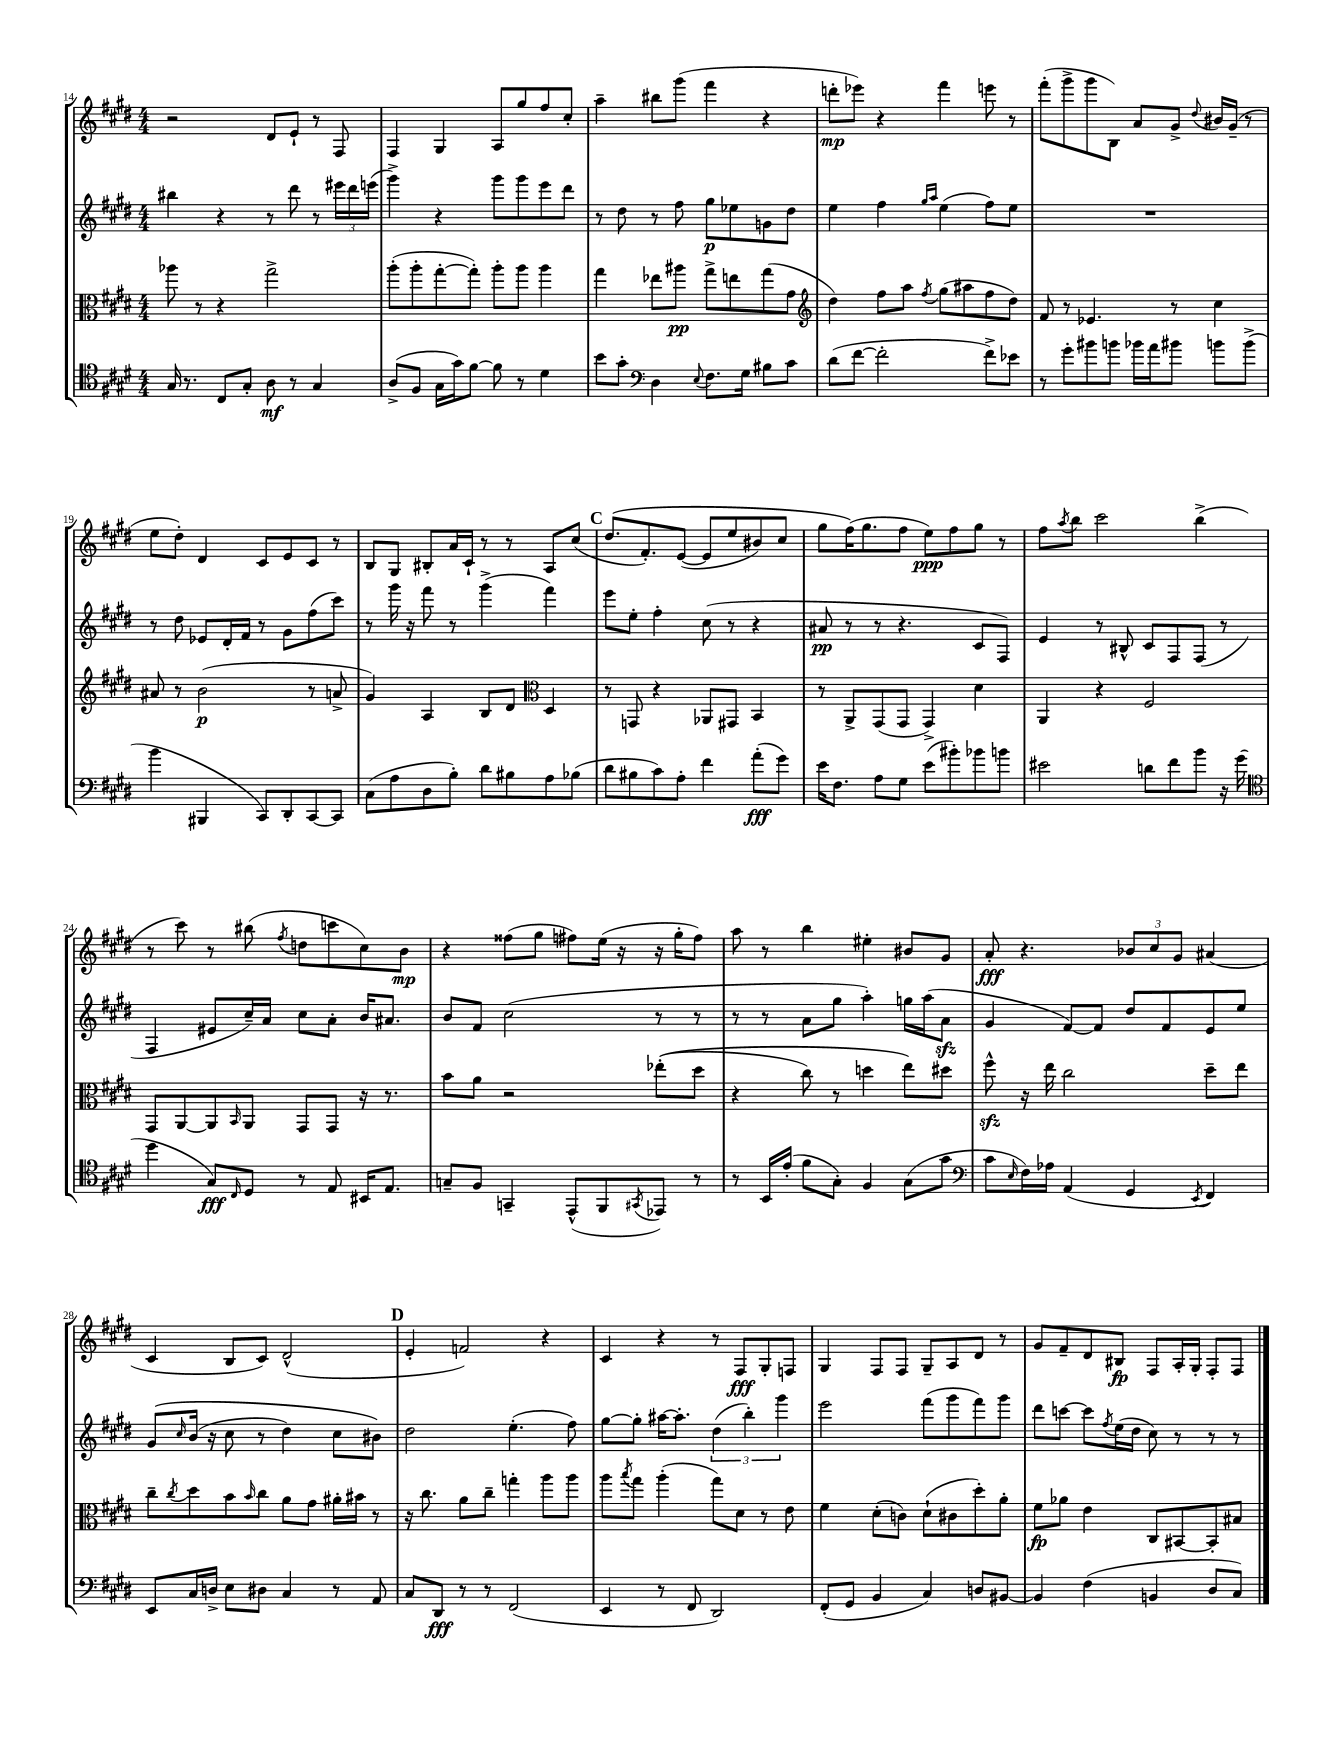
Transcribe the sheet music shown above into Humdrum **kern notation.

**kern	**dynam	**kern	**dynam	**kern	**dynam	**kern	**dynam
*part4	*part4	*part3	*part3	*part2	*part2	*part1	*part1
*staff4	*staff4	*staff3	*staff3	*staff2	*staff2	*staff1	*staff1
*clefC4	*	*clefC3	*	*clefG2	*	*clefG2	*
*k[f#c#g#d#]	*	*k[f#c#g#d#]	*	*k[f#c#g#d#]	*	*k[f#c#g#d#]	*
*M4/4	*	*M4/4	*	*M4/4	*	*M4/4	*
=14	=14	=14	=14	=14	=14	=14	=14
16G#/	.	8aa-X\	.	4bb#X\	.	2r	.
8.r	.	.	.	.	.	.	.
.	.	8r	.	.	.	.	.
8C#/L	.	4r	.	4r	.	.	.
8G#'/J	.	.	.	.	.	.	.
8A\	mf	2gg#^\	.	8r	.	8d#/L	.
8r	.	.	.	8ddd#\	.	8e`/J	.
4G#/	.	.	.	8r	.	8r	.
.	.	.	.	24eee#X\LL	.	8F#/	.
.	.	.	.	24ddd#\	.	.	.
.	.	.	.	(24eeen\JJ	.	.	.
=15	=15	=15	=15	=15	=15	=15	=15
(8A^/L	.	(8aa'\L	.	4ggg#^\)	.	4F#/	.
8F#/J	.	8aa'\	.	.	.	.	.
16G#\LL	.	[8gg#'\	.	4r	.	4G#/	.
16g#\J)	.	.	.	.	.	.	.
[8f#\J	.	8gg#'\J])	.	.	.	.	.
8f#\]	.	8aa'\L	.	8ggg#\L	.	8A/L	.
8r	.	8aa\J	.	8ggg#\	.	8gg#/	.
4d#\	.	4aa\	.	8eee\	.	8ff#/	.
.	.	.	.	8ddd#\J	.	8cc#'/J	.
=16	=16	=16	=16	=16	=16	=16	=16
8b\L	.	4gg#\	.	8r	.	4aa~\	.
8g#'\J	.	.	.	8dd#\	.	.	.
*clefF4	*	*	*	*	*	*	*
4D#\	.	8ee-X\L	.	8r	.	8bb#X\L	.
.	.	8aa#X\J	pp	8ff#\	.	(8ggg#\J	.
8qqE/	.	.	.	.	.	.	.
8.F#\L	.	8gg#^\L	.	8gg#\L	p	4fff#\	.
.	.	8een\	.	8ee-X\	.	.	.
16G#\Jk	.	.	.	.	.	.	.
8B#X\L	.	(8gg#\	.	8gn\	.	4r	.
8c#\J	.	8g#\J	.	8dd#\J	.	.	.
=17	=17	=17	=17	=17	=17	=17	=17
*	*	*clefG2	*	*	*	*	*
(8d#\L	.	4dd#\)	.	4ee\	.	8dddn'\L	mp
[8f#\J	.	.	.	.	.	8eee-X\J)	.
2f#'\]	.	8ff#\L	.	4ff#\	.	4r	.
.	.	8aa\J	.	.	.	.	.
.	.	.	.	16qqgg#/LL	.	.	.
.	.	8qff#/	.	16qqaa/JJ	.	.	.
.	.	(8gg#\L	.	(4ee\	.	4fff#\	.
.	.	8aa#X\	.	.	.	.	.
8f#^\L)	.	8ff#\	.	8ff#\L)	.	8eeen\	.
8e-X\J	.	8dd#\J)	.	8ee\J	.	8r	.
=18	=18	=18	=18	=18	=18	=18	=18
8r	.	8f#/	.	1r	.	(8fff#'\L	.
8g#'\L	.	8r	.	.	.	8ggg#^\	.
8b#X\	.	4.e-X/	.	.	.	8ggg#\	.
8bn\J	.	.	.	.	.	8B\J)	.
16b-X\LL	.	.	.	.	.	8a/L	.
16a\J	.	.	.	.	.	.	.
8b#X\J	.	8r	.	.	.	8g#^/J	.
.	.	.	.	.	.	8qqdd#/	.
8bn\L	.	4cc#\	.	.	.	16b#X/LL	.
.	.	.	.	.	.	(16g#~/JJ	.
(8b^\J	.	.	.	.	.	8r	.
!!LO:LB:g=z
=19	=19	=19	=19	=19	=19	=19	=19
4b\	.	8a#X/	.	8r	.	8ee\L	.
.	.	8r	.	8dd#\	.	8dd#'\J)	.
4BBB#X/	.	(2b\	p	8e-X/L	.	4d#/	.
.	.	.	.	16d#'/L	.	.	.
.	.	.	.	16f#/JJ	.	.	.
8CC#/L)	.	.	.	8r	.	8c#/L	.
8DD#'/	.	.	.	8g#\L	.	8e/	.
[8CC#/	.	8r	.	(8ff#\	.	8c#/J	.
8CC#/J]	.	8an^/	.	8ccc#\J)	.	8r	.
=20	=20	=20	=20	=20	=20	=20	=20
(8C#\L	.	4g#/)	.	8r	.	8B/L	.
8A\	.	.	.	16ggg#\	.	8G#/J	.
.	.	.	.	16r	.	.	.
8D#\	.	4A/	.	8fff#\	.	8B#X'/L	.
8B'\J)	.	.	.	8r	.	16a/L	.
.	.	.	.	.	.	16c#`/JJ	.
8d#\L	.	8B/L	.	(4ggg#^\	.	8r	.
8B#X\	.	8d#/J	.	.	.	8r	.
*	*	*clefC3	*	*	*	*	*
8A\	.	4D#/	.	4fff#\)	.	8A/L	.
(8B-X\J	.	.	.	.	.	(8cc#/J	.
!!LO:REH:place=s1:t=C
=21	=21	=21	=21	=21	=21	=21	=21
8d#\L	.	8r	.	8eee\L	.	(8.dd#/L	.
8B#X\	.	8GGn/	.	8ee'\J	.	.	.
.	.	.	.	.	.	8.f#'/)	.
8c#\)	.	4r	.	4ff#'\	.	.	.
8A'\J	.	.	.	.	.	([8e/J	.
4f#\	.	8AA-X/L	.	(8cc#\	.	8e/L]	.
.	.	8GG#X/J	.	8r	.	8ee/	.
(8a'\L	fff	4BB/	.	4r	.	8b#X/)	.
8g#\J)	.	.	.	.	.	8cc#/J	.
=22	=22	=22	=22	=22	=22	=22	=22
16e\KL	.	8r	.	8a#X/	pp	8gg#\L	.
8.F#\J	.	.	.	.	.	.	.
.	.	8AA^/L	.	8r	.	(16ff#\K)	.
.	.	.	.	.	.	8.gg#\	.
8A\L	.	(8GG#/	.	8r	.	.	.
8G#\J	.	8GG#/J	.	4.r	.	8ff#\J	.
(8e\L	.	4GG#^/)	.	.	.	8ee\L)	ppp
8b#X'\)	.	.	.	.	.	8ff#\	.
8b-X\	.	4d#\	.	8c#/L	.	8gg#\J	.
8bn\J	.	.	.	8F#/J)	.	8r	.
=23	=23	=23	=23	=23	=23	=23	=23
2e#X\	.	4AA/	.	4e/	.	8ff#\L	.
.	.	.	.	.	.	8qaa/	.
.	.	.	.	.	.	8bb\J	.
.	.	4r	.	8r	.	2ccc#\	.
.	.	.	.	8B#X^^/	.	.	.
8dn\L	.	2F#/	.	8c#/L	.	.	.
8f#\	.	.	.	8F#/	.	.	.
8b\J	.	.	.	(8F#/J	.	(4bb^\	.
16r	.	.	.	8r	.	.	.
(16g#\	.	.	.	.	.	.	.
!!LO:LB:g=z
=24	=24	=24	=24	=24	=24	=24	=24
*clefC4	*	*	*	*	*	*	*
4dd#\	.	8GG#/L	.	4F#/	.	8r	.
.	.	[8AA/	.	.	.	8ccc#\)	.
8G#/L)	fff	8AA/]	.	8e#X/L	.	8r	.
16qqC#/	.	16qqBB/	.	.	.	.	.
8D#/J	.	8AA/J	.	16cc#~/L)	.	(8bb#X\	.
.	.	.	.	16a/JJ	.	.	.
.	.	.	.	.	.	8qff#/	.
8r	.	8GG#/L	.	8cc#\L	.	8ddn\L	.
8E/	.	8GG#/J	.	8a'\J	.	8cccn\	.
16BB#X/KL	.	16r	.	16b/KL	.	8cc#\)	.
8.E/J	.	8.r	.	8.a#X/J	.	.	.
.	.	.	.	.	.	8b\J	mp
=25	=25	=25	=25	=25	=25	=25	=25
8Gn~/L	.	8b\L	.	8b/L	.	4r	.
8F#/J	.	8a\J	.	8f#/J	.	.	.
4GGn~/	.	2r	.	(2cc#\	.	(8ff##X\L	.
.	.	.	.	.	.	8gg#\J	.
(8EE^^/L	.	.	.	.	.	8ff#X\L)	.
8FF#/	.	.	.	.	.	(16ee\Jk	.
.	.	.	.	.	.	16r	.
8qGG#X/	.	.	.	.	.	.	.
8EE-X/J)	.	((8ee-X'\L	.	8r	.	16r	.
.	.	.	.	.	.	16gg#'\KL	.
8r	.	8dd#\J	.	8r	.	8ff#\J)	.
=26	=26	=26	=26	=26	=26	=26	=26
8r	.	4r	.	8r	.	8aa\	.
16BB/LL	.	.	.	8r	.	8r	.
(16e'/JJ	.	.	.	.	.	.	.
8f#\L	.	8cc#\)	.	8a\L	.	4bb\	.
8G#'\J)	.	8r	.	8gg#\J	.	.	.
4F#/	.	4ddn\	.	4aa'\)	.	4ee#X'\	.
(8G#\L	.	8ee\L)	.	16ggn\LL	.	8b#X/L	.
.	.	.	.	(16aa\J	.	.	.
8g#\J	.	8dd#X\J	.	8azz\J	.	8g#/J	.
=27	=27	=27	=27	=27	=27	=27	=27
*clefF4	*	*	*	*	*	*	*
8c#\L	.	8ff#zz^^\	.	4g#/	.	8a'/	fff
16qqE/	.	.	.	.	.	.	.
16F#\L)	.	16r	.	.	.	4.r	.
16A-X\JJ	.	16ee\	.	.	.	.	.
(4AA/	.	2cc#\	.	[8f#/L)	.	.	.
.	.	.	.	8f#/J]	.	.	.
4GG#/	.	.	.	8dd#/L	.	12b-X/L	.
.	.	.	.	.	.	12cc#/	.
.	.	.	.	8f#/	.	.	.
.	.	.	.	.	.	12g#/J	.
8qEE/	.	.	.	.	.	.	.
4FF#/)	.	8dd#~\L	.	8e/	.	(4a#X/	.
.	.	8ee\J	.	8ee/J	.	.	.
!!LO:LB:g=z
=28	=28	=28	=28	=28	=28	=28	=28
8EE/L	.	8cc#~\L	.	(8g#/L	.	4c#/	.
.	.	8qcc#/	.	16qqcc#/	.	.	.
16C#/L	.	8dd#\	.	(16b/Jk	.	.	.
16Dn^/JJ	.	.	.	16r	.	.	.
8E\L	.	8b\	.	8cc#\	.	8B/L	.
.	.	16qqb/	.	.	.	.	.
8D#X\J	.	8cc#\J	.	8r	.	8c#/J)	.
4C#/	.	8a\L	.	4dd#\)	.	(2d#^^/	.
.	.	8g#\J	.	.	.	.	.
8r	.	16a#X'\LL	.	8cc#\L	.	.	.
.	.	16b#X\JJ	.	.	.	.	.
8AA/	.	8r	.	8b#X\J)	.	.	.
!!LO:REH:place=s1:t=D
=29	=29	=29	=29	=29	=29	=29	=29
8C#/L	.	16r	.	2dd#\	.	4e'/	.
.	.	8.cc#\	.	.	.	.	.
8DD#/J	fff	.	.	.	.	.	.
8r	.	8a\L	.	.	.	2fn/)	.
8r	.	8cc#~\J	.	.	.	.	.
(2FF#/	.	4ggn'\	.	(4.ee'\	.	.	.
.	.	8aa\L	.	.	.	4r	.
.	.	8aa\J	.	8ff#\)	.	.	.
=30	=30	=30	=30	=30	=30	=30	=30
4EE/	.	8aa\L	.	[8gg#\L	.	4c#/	.
.	.	8qbb/	.	.	.	.	.
.	.	8gg#\J	.	8gg#'\J]	.	.	.
8r	.	(4aa'\	.	[16aa#X\KL	.	4r	.
.	.	.	.	8.aa#'\J]	.	.	.
8FF#/	.	.	.	.	.	.	.
2DD#/)	.	8gg#\L)	.	(6dd#\	.	8r	.
.	.	8d#\J	.	.	.	8F#/L	fff
.	.	.	.	6bb'\)	.	.	.
.	.	8r	.	.	.	8G#'/	.
.	.	.	.	6ggg#\	.	.	.
.	.	8e\	.	.	.	8Fn/J	.
=31	=31	=31	=31	=31	=31	=31	=31
(8FF#'/L	.	4f#\	.	2eee\	.	4G#/	.
8GG#/J	.	.	.	.	.	.	.
4BB/	.	(8d#'\L	.	.	.	8F#/L	.
.	.	8cn\J)	.	.	.	8F#/J	.
4C#/)	.	(8d#`\L	.	(8fff#\L	.	8G#~/L	.
.	.	8c#X\	.	8ggg#\	.	8A/	.
8Dn/L	.	8dd#'\)	.	8fff#\)	.	8d#/J	.
[8BB#X/J	.	8a'\J	.	8ggg#\J	.	8r	.
=32	=32	=32	=32	=32	=32	=32	=32
4BB#/]	.	8f#\L	fp	8ddd#\L	.	8g#/L	.
.	.	8a-X\J	.	[8cccn\J	.	8f#~/	.
(4F#\	.	4e\	.	8ccc\L]	.	8d#/	.
.	.	.	.	8qff#/	.	.	.
.	.	.	.	(16ee\L	.	8B#X/J	fp
.	.	.	.	16dd#\JJ	.	.	.
4BBn/	.	8C#/L	.	8cc#\)	.	8F#/L	.
.	.	[8BB#X/	.	8r	.	16A'/L	.
.	.	.	.	.	.	16G#'/JJ	.
8D#/L	.	8BB#'/]	.	8r	.	8F#'/L	.
8C#/J)	.	8B#X/J	.	8r	.	8F#/J	.
==	==	==	==	==	==	==	==
*-	*-	*-	*-	*-	*-	*-	*-
